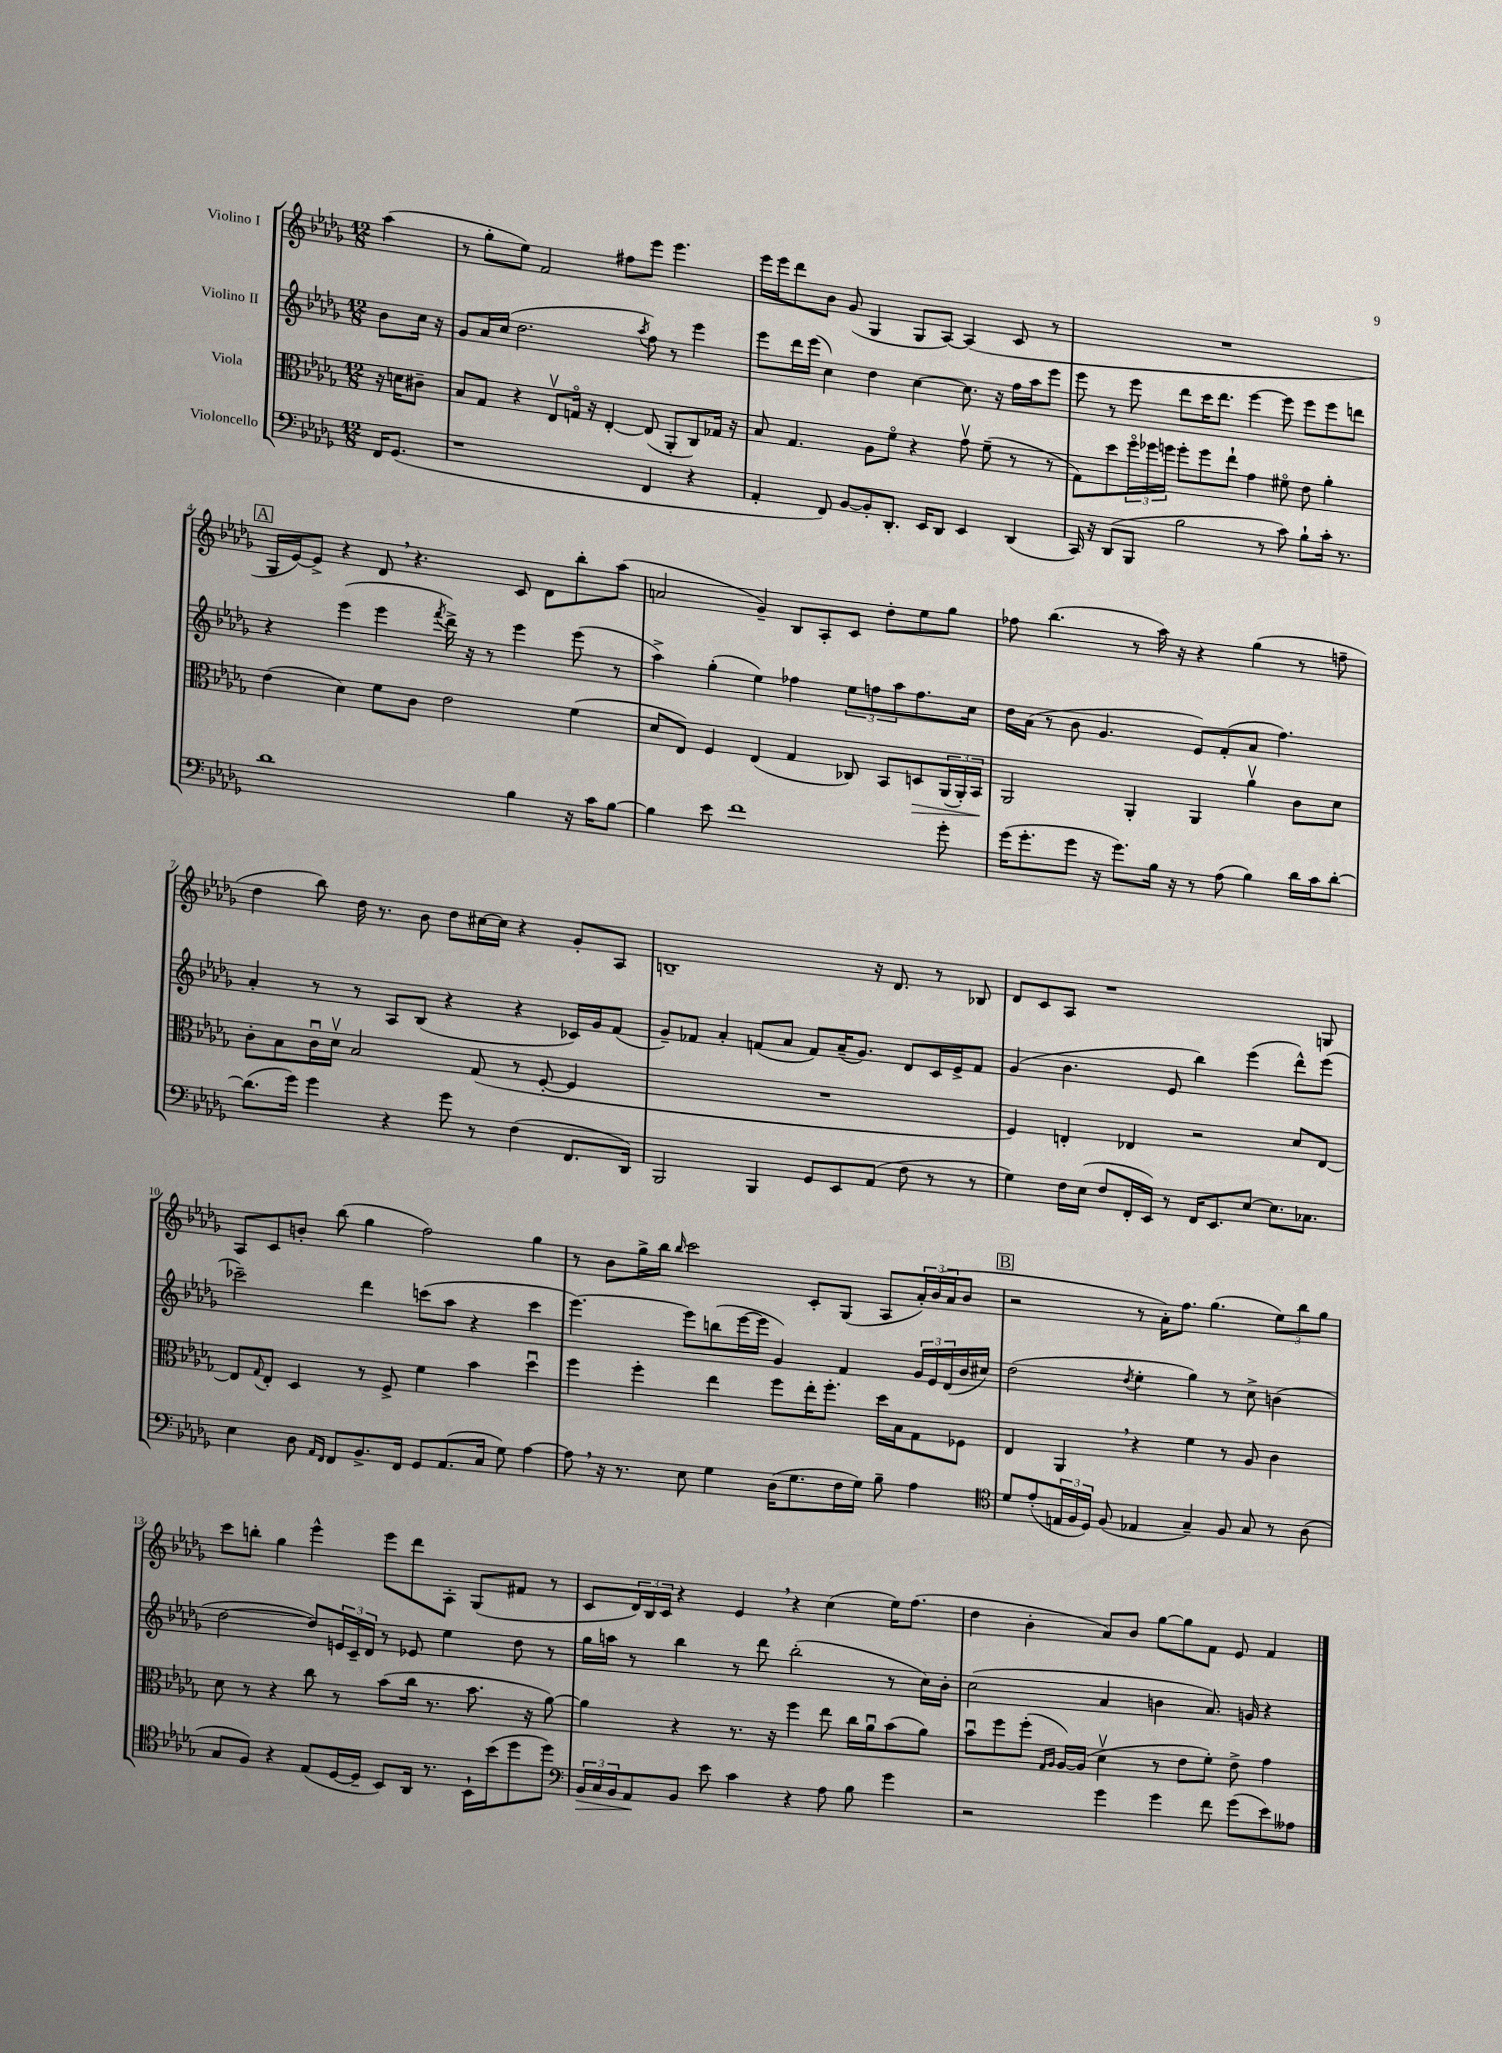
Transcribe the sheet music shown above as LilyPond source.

<<
\new StaffGroup <<
\new Staff = "s0" \with { instrumentName = "Violino I" } {
    \clef treble \key des \major \numericTimeSignature \time 12/8 \partial 4
    aes''4( |
    r8 ges''8-. ees''8) f'2 fis''8 ees'''8 ees'''4. |
    ees'''16 ees'''16 des'''8 bes'8 ges'8( ges4 ges8 aes8~) aes4( c'8 r8 |
    R1. |
    \mark \markup { \box "A" } ges16 ees'16~) ees'8-> r4 des'8 \breathe r4. c'8 des'8 bes''8-. aes''8( |
    a'2 ges'4--) bes8 aes8-. c'8 des''8-. ees''8 ges''8 |
    fes''8 bes''4.( r8 aes''16) r16 r4 ges''4( r8 f''8-- |
    des''4 bes''8) des''16 r8. bes'8 des''8 cis''16~ cis''16 r4 ges'8-. aes8 |
    b1-- r16 des'8. r8 bes8 |
    des'8 c'8 aes8 r1 g8 |
    aes8 c'8 b'8-. bes''8( ges''4 f''2) ges''4 |
    r8 bes'8 ges''16-> bes''16 \grace { bes''16 } c'''2 c'8-. ges8( aes8 \tuplet 3/2 { aes'16-.) bes'16( aes'16 } bes'8 |
    \mark \markup { \box "B" } r2 r8 aes'16-.) f''8. ges''4.( \tuplet 3/2 { ees''8) bes''8 ges''8 } |
    c'''8 b''8-. ges''4 ees'''4-^ ees'''8 des'''8 aes8-. ges8( fis'8 r8 |
    c'8 \tuplet 3/2 { des'16) bes16 c'16 } r4 ees'4 \breathe r4 c''4( ees''16) f''8.( |
    des''4 bes'4-. aes'8) bes'8 ges''8~ ges''8 f'8 ees'8 f'4 \bar "|." |
}
\new Staff = "s1" \with { instrumentName = "Violino II" } {
    \clef treble \key des \major \numericTimeSignature \time 12/8 \partial 4
    bes'8 c''16 r16 |
    ges'8 aes'16 c''16( des''2. \acciaccatura { aes''8 } f''8) r8 ees'''4 |
    ees'''8 des'''16 ees'''16( c''4) des''4 c''4~ c''8. r16 f''16 aes''16 ees'''8 |
    ees'''8 r8 ees'''8 des'''8 c'''16 des'''8. ees'''4~ ees'''8 ees'''8 ees'''8 d'''8 |
    \mark \markup { \box "A" } r4 ees'''4( ees'''4 \acciaccatura { f'''8 } des'''16->) r16 r8 ees'''4 ees'''8( r8 |
    aes''4->) ges''4-.( ees''4) fes''4 \tuplet 3/2 { ees''8 f''8 aes''8 } f''8. c''16 |
    des''16 aes'16( r8 bes'8 ges'4. ees'8) f'8-.( aes'8 f''4.) |
    aes'4-. r8 r8 aes8 bes8( r4 r4 ces'16) ges'16 f'8( |
    ges'8--) fes'8 aes'4-. f'8( aes'8 f'8) aes'16--( ges'8.) des'8 c'16 ees'16-> f'8 |
    ges'4( bes'4. ees'8 bes''4) ees'''4( des'''8-^) ees'''8( |
    ces'''2--) des'''4 c'''8( aes''8 r4 c'''4 |
    ees'''4.~) ees'''8 b''8( ees'''16~ ees'''16 ges'4) f'4 \tuplet 3/2 { ges'16 ees'16 des'16( } bes'16 cis''16) |
    \mark \markup { \box "B" } des''2( \acciaccatura { des''8 } ees''4-. ges''4) r8 c''8-> b'4( |
    des''2~ des''8) \tuplet 3/2 { e'16 c'16-- des'16 } r8 ees'8 ees''4 des''8 r8 |
    ges''16 a''16 r8 bes''4 r8 des'''8 bes''2-.( r8 c''16) bes'16-. |
    c''2( aes'4 b'4 aes'8.) g'16 r4 \bar "|." |
}
\new Staff = "s2" \with { instrumentName = "Viola" } {
    \clef alto \key des \major \numericTimeSignature \time 12/8 \partial 4
    r16 d'16 cis'8-- |
    bes8 ges8 r4 ees8\upbow g16\flageolet r16 ees4~-. ees8( aes,8-. c8) ges16 r16 |
    bes8 ges4. aes8 f'8\flageolet r4 ges'8\upbow f'8--( r8 r8 |
    ges8) des''8 \tuplet 3/2 { f''16\flageolet fes''16 f''16 } f''8-. f''8 ees''8-! ges'4 fis'8\flageolet ees'8 aes'4-. |
    \mark \markup { \box "A" } ees'4( des'4) f'8 c'8 ees'2 f'4( |
    des'8 ees8) f4 ees4( ges4 ces8) bes,8 d8\> \tuplet 3/2 { aes,16( aes,16-.) bes,16\! } |
    aes,2 aes,4-. aes,4 aes'4\upbow c'8 des'8 |
    c'8-. bes8 c'16\downbow des'16\upbow bes2 ges8( r8 f8~-. f4 |
    R1. |
    f4) e4-. ees4 r2 des'8 ees8~ |
    ees8 \appoggiatura { ges8 } ees8-. des4 r8 f8-> f'4 bes'4 des''4\downbow |
    f''4 f''4-. ees''4 f''8 ees''16-. f''8.-. des''16 bes16 ges8 fes8 |
    \mark \markup { \box "B" } ees4 aes,4 \breathe r4 f'4 r8 aes8 c'4 |
    des'8 r8 r4 c''8 r8 bes'8( c''16 r8. bes'8. r16 aes'8~) |
    aes'4 r4 r8. r16 f''4 ees''8 c''16 aes'16\downbow bes'8( aes'8) |
    bes'8\downbow f''8 f''8-.( \grace { ges16 aes16 } aes16~) aes16( des'4\upbow r8 ees'8 f'8-.) ees'8-> ges'4 \bar "|." |
}
\new Staff = "s3" \with { instrumentName = "Violoncello" } {
    \clef bass \key des \major \numericTimeSignature \time 12/8 \partial 4
    f,16 ges,8.( |
    r1 f,4 r4 |
    aes,4-. f,8) bes,8~ bes,8-. des,8.-. ees,16 des,8 ees,4 des,4( |
    c,16) r16 des,8( bes,,8 bes2 r8 c'8) bes8-! c'16-. r8. |
    \mark \markup { \box "A" } des'1 bes4 r16 c'16 bes8~ |
    bes4 ees'8 f'1 ges'8-. |
    ges'16( ges'8.-. ges'8 r16 ges'8.) bes16 r16 r8 aes8( bes4) des'16 c'16 des'8~-. |
    des'8.( ges'16) ges'4 r4 ges'8 r8 f4( f,8. des,16) |
    bes,,2 bes,,4 ges,8 ees,8 aes,8( f8 r8 r8 |
    ges4) f16 ees16( f8 f,16-. ees,16) r8 f,16 ees,8. ees8~ ees8. ces8. |
    ees4 des8 \grace { aes,16 f,16 } f,8 bes,8.-> f,16 ges,8 aes,8.( c16 ges8) aes4~ |
    aes8 \breathe r16 r8. ees8 ges4 des16( ges8. f16 ges16) bes8-- aes4 |
    \mark \markup { \box "B" } \clef tenor des'8 ees'8-.( \tuplet 3/2 { e16 f16 des16) } f8( ees4 ges4--) f8 ges8 r8 aes8( |
    ges8 f8) r4 ees8( des16~ des16-- bes,8) aes,16 r8. bes,16-! bes'16( des''8 des''8) |
    \clef bass \tuplet 3/2 { bes,16\> c16 bes,16 } aes,8\! bes,8 ees'8 c'4 r4 aes8 bes8 ges'4 |
    r2 ges'4 ges'4 f'8 ges'8( ees'8) aeses8 \bar "|." |
}
>>
>>
